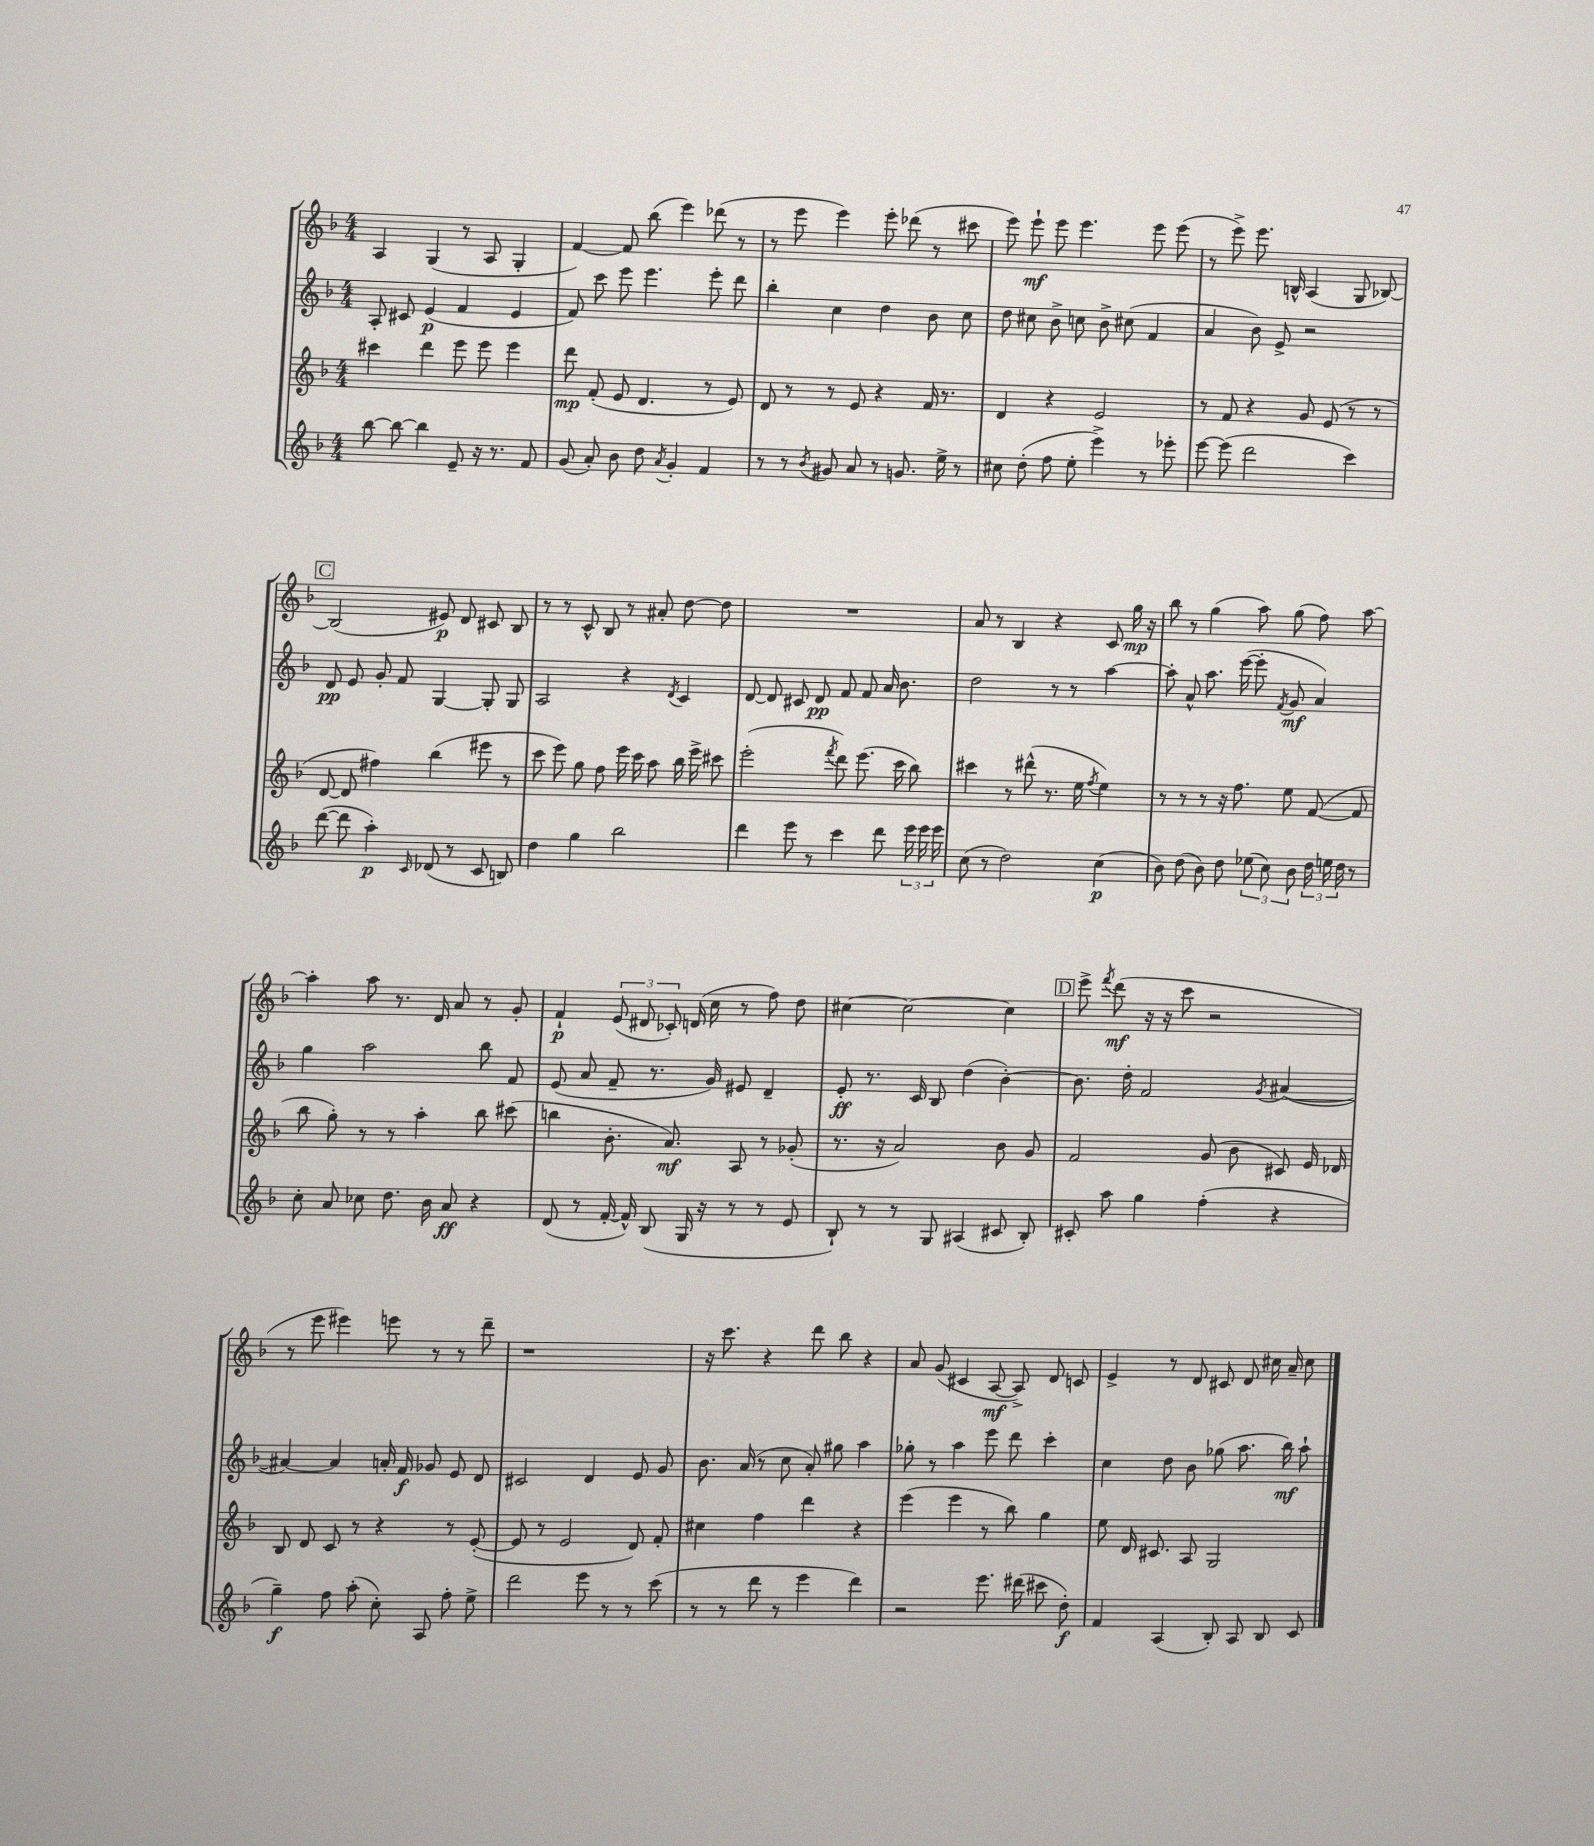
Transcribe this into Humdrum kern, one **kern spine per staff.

**kern	**dynam	**kern	**dynam	**kern	**dynam	**kern	**dynam
*part4	*part4	*part3	*part3	*part2	*part2	*part1	*part1
*staff4	*staff4	*staff3	*staff3	*staff2	*staff2	*staff1	*staff1
*clefG2	*	*clefG2	*	*clefG2	*	*clefG2	*
*k[b-]	*	*k[b-]	*	*k[b-]	*	*k[b-]	*
*M4/4	*	*M4/4	*	*M4/4	*	*M4/4	*
=140	=140	=140	=140	=140	=140	=140	=140
[8bb-\	.	4ccc#X\	.	8A'/	.	4A/	.
8bb-\_	.	.	.	8c#X/	.	.	.
4bb-\]	.	4ddd\	.	(4e/	p	(4G/	.
8e~/	.	8eee\	.	4f/	.	8r	.
16r	.	8eee\	.	.	.	8A/	.
8.r	.	.	.	.	.	.	.
.	.	4eee\	.	4e/	.	4G'/	.
8f/	.	.	.	.	.	.	.
=141	=141	=141	=141	=141	=141	=141	=141
(8g/	.	8ddd\	mp	8f/)	.	[4f/)	.
8a'/)	.	(8f'/	.	8ccc\	.	.	.
8b-\	.	8e/	.	8eee\	.	8f/]	.
8dd\	.	4.d/	.	4.eee\	.	(8bb-\	.
8qa/	.	.	.	.	.	.	.
4g'/	.	.	.	.	.	4eee\)	.
4f/	.	8r	.	8eee'\	.	(8ddd-X\	.
.	.	8e/)	.	8ddd\	.	8r	.
=142	=142	=142	=142	=142	=142	=142	=142
8r	.	8d/	.	4bb-'\	.	8r	.
8r	.	8r	.	.	.	8eee\	.
8qb-/	.	.	.	.	.	.	.
8g#X/	.	8r	.	4cc\	.	4eee\)	.
8a/	.	8e/	.	.	.	.	.
8r	.	4r	.	4dd\	.	8eee'\	.
8.gn/	.	.	.	.	.	(8ddd-X\	.
.	.	16f/	.	8b-\	.	8r	.
16ee^\	.	8.r	.	.	.	.	.
8r	.	.	.	8cc\	.	8ccc#X\	.
=143	=143	=143	=143	=143	=143	=143	=143
8cc#X\	.	4d/	.	8dd\	.	8eee\)	.
(8dd'\	.	.	.	8cc#X\	.	8eee`\	mf
8ff\	.	4r	.	8b-^\	.	8eee\	.
8ee'\	.	.	.	8ccn\	.	4.eee\	.
4eee^\)	.	2e/	.	8b-^\	.	.	.
.	.	.	.	(8cc#X\	.	.	.
8r	.	.	.	4f/	.	8eee\	.
8eee-X'\	.	.	.	.	.	(8eee\	.
=144	=144	=144	=144	=144	=144	=144	=144
[8eee\	.	8r	.	4a/	.	8r	.
(8eee\]	.	8f/	.	.	.	8eee^\)	.
2ddd\	.	4r	.	8b-\)	.	8.eee\	.
.	.	.	.	8e^/	.	.	.
.	.	.	.	.	.	16Bn^^/	.
.	.	8g/	.	2r	.	(4A/	.
.	.	(8e/	.	.	.	.	.
4ccc\)	.	8r	.	.	.	8G/	.
.	.	8r	.	.	.	[8B-X/)	.
!!LO:LB:g=z
!!LO:REH:place=s1:t=C
=145	=145	=145	=145	=145	=145	=145	=145
([8ddd\	.	[8d/	.	8d/	pp	(2B-/]	.
8ddd\]	.	8d/]	.	8e/	.	.	.
4aa'\)	p	4ff#X\)	.	8g'/	.	.	.
.	.	.	.	8f/	.	.	.
16qqc/	.	.	.	.	.	.	.
(8d-X/	.	(4bb-\	.	[4G/	.	8e#X/)	p
8r	.	.	.	.	.	8d/	.
8c/	.	8eee#X\	.	8G'/]	.	8c#X/	.
8Bn/)	.	8r	.	8G/	.	8B-/	.
=146	=146	=146	=146	=146	=146	=146	=146
4dd\	.	8ccc\	.	2A/	.	8r	.
.	.	8eee\)	.	.	.	8r	.
4gg\	.	8gg\	.	.	.	8c^^/	.
.	.	8ff\	.	.	.	8B-/	.
2bb-\	.	16eee\	.	4r	.	8r	.
.	.	16ccc\	.	.	.	.	.
.	.	8aa\	.	.	.	8a#X'/	.
.	.	.	.	8qd/	.	.	.
.	.	16bb-\	.	4c/	.	[8dd\	.
.	.	16eee^\	.	.	.	.	.
.	.	8ccc#X\	.	.	.	8dd\]	.
=147	=147	=147	=147	=147	=147	=147	=147
4ddd\	.	(2eee'\	.	[8d/	.	1r	.
.	.	.	.	8d/]	.	.	.
8eee\	.	.	.	8c#X/	.	.	.
8r	.	.	.	8d/	pp	.	.
.	.	8qfff/	.	.	.	.	.
4ccc\	.	8ddd\)	.	8f/	.	.	.
.	.	(8.eee\	.	8f/	.	.	.
8ddd\	.	.	.	16a/	.	.	.
.	.	16ccc\	.	8.b-\	.	.	.
24eee\	.	8bb-\)	.	.	.	.	.
24eee\	.	.	.	.	.	.	.
24eee\	.	.	.	.	.	.	.
=148	=148	=148	=148	=148	=148	=148	=148
(8cc\	.	4ccc#X\	.	2dd\	.	8a/	.
8r	.	.	.	.	.	8r	.
2dd\)	.	8r	.	.	.	4B-/	.
.	.	(8ddd#X^^\	.	.	.	.	.
.	.	8.r	.	8r	.	4r	.
.	.	.	.	8r	.	.	.
.	.	16ee\	.	.	.	.	.
.	.	8qff/	.	.	.	.	.
(4cc\	p	4ee\)	.	[4aa\	.	8c/	.
.	.	.	.	.	.	16gg\	mp
.	.	.	.	.	.	16r	.
=149	=149	=149	=149	=149	=149	=149	=149
8b-\)	.	8r	.	8aa'\]	.	8bb-\	.
(8dd\	.	8r	.	8a^^/	.	8r	.
8b-\)	.	8r	.	8.aa\	.	(4gg\	.
8dd\	.	16r	.	.	.	.	.
.	.	8.ff\	.	([16eee\	.	.	.
(12ee-X\	.	.	.	8eee'\]	.	8aa\)	.
12cc\)	.	.	.	.	.	.	.
.	.	.	.	8qf/	.	.	.
.	.	8ee\	.	8g/	mf	(8gg\	.
12b-\	.	.	.	.	.	.	.
24dd\	.	([8f/	.	4a/)	.	8ff\)	.
24een\	.	.	.	.	.	.	.
24dd\	.	.	.	.	.	.	.
8r	.	8f/]	.	.	.	[8aa\	.
!!LO:LB:g=z
=150	=150	=150	=150	=150	=150	=150	=150
8cc'\	.	8bb-\	.	4gg\	.	4aa'\]	.
8a/	.	8gg'\)	.	.	.	.	.
8cc-X\	.	8r	.	2aa\	.	8aa\	.
8.dd\	.	8r	.	.	.	8.r	.
.	.	4aa'\	.	.	.	.	.
16b-\	.	.	.	.	.	16d/	.
8a/	ff	.	.	.	.	8a/	.
4r	.	8bb-\	.	8bb-\	.	8r	.
.	.	(8ccc#X\	.	8f/	.	8g'/	.
=151	=151	=151	=151	=151	=151	=151	=151
(8d/	.	4bbn\	.	(8e/	.	4f`/	p
8r	.	.	.	8a/	.	.	.
[16f'/	.	8.b-'\	.	8f~/	.	(12e/	.
16f^^/])	.	.	.	.	.	.	.
.	.	.	.	.	.	12d#X/	.
(8B-/	.	.	.	8.r	.	.	.
.	.	.	.	.	.	12c-X'/)	.
.	.	8.a/)	mf	.	.	.	.
16G/	.	.	.	.	.	(16dn/	.
16r	.	.	.	16g/)	.	16cc\	.
8r	.	8A/	.	8e#X/	.	8r	.
8r	.	8r	.	4d~/	.	8ff\)	.
8e/	.	(8g-X'/	.	.	.	8dd\	.
=152	=152	=152	=152	=152	=152	=152	=152
8B-`/)	.	8.r	.	8e'/	ff	[4cc#X\	.
8r	.	.	.	8.r	.	.	.
.	.	16r	.	.	.	.	.
8r	.	2a/)	.	.	.	2cc#\_	.
.	.	.	.	16c/	.	.	.
8G/	.	.	.	8B-/	.	.	.
(4A#X/	.	.	.	(4dd\	.	.	.
8c#X/	.	8b-\	.	[4b-'\)	.	4cc#\]	.
8B-'/)	.	8g/	.	.	.	.	.
!!LO:REH:place=s1:t=D
=153	=153	=153	=153	=153	=153	=153	=153
8c#X'/	.	2f/	.	8.b-\]	.	8eee^\	.
.	.	.	.	.	.	8qfff/	.
8aa\	.	.	.	.	.	(8ddd\	mf
.	.	.	.	16dd'\	.	.	.
4gg\	.	.	.	2f/	.	16r	.
.	.	.	.	.	.	16r	.
.	.	.	.	.	.	8ccc\	.
(4ff'\	.	(8g/	.	.	.	2r	.
.	.	8b-\	.	.	.	.	.
.	.	.	.	8qg/	.	.	.
4r	.	8c#X/)	.	([4a#X/	.	.	.
.	.	16e/	.	.	.	.	.
.	.	16d-X/	.	.	.	.	.
!!LO:LB:g=z
=154	=154	=154	=154	=154	=154	=154	=154
4gg~\)	f	8B-/	.	4a#X/_)	.	8r	.
.	.	8d/	.	.	.	8eee\	.
8ff\	.	8c/	.	4a#/]	.	4eee#X\)	.
(8aa'\	.	8r	.	.	.	.	.
8cc'\)	.	4r	.	16an'/	.	8eeen\	.
.	.	.	.	16f/	f	.	.
8A/	.	.	.	8g-X/	.	8r	.
8ff'\	.	8r	.	8e/	.	8r	.
8ee^\	.	([8e'/	.	8d/	.	8ddd~\	.
=155	=155	=155	=155	=155	=155	=155	=155
2ddd\	.	8e/]	.	2c#X/	.	1r	.
.	.	8r	.	.	.	.	.
.	.	2e/	.	.	.	.	.
8eee\	.	.	.	4d/	.	.	.
8r	.	.	.	.	.	.	.
8r	.	8d/)	.	8e/	.	.	.
(8ccc\	.	8f'/	.	8g/	.	.	.
=156	=156	=156	=156	=156	=156	=156	=156
8r	.	4cc#X\	.	8.b-\	.	16r	.
.	.	.	.	.	.	8.ccc\	.
8r	.	.	.	.	.	.	.
.	.	.	.	(16a/	.	.	.
8ddd\	.	4ff\	.	8r	.	4r	.
8r	.	.	.	8cc\	.	.	.
4eee\	.	4ddd\	.	8a'/)	.	8ddd\	.
.	.	.	.	8gg#X\	.	8bb-\	.
4ddd\)	.	4r	.	4aa\	.	4r	.
=157	=157	=157	=157	=157	=157	=157	=157
2r	.	(4eee\	.	8gg-X'\	.	8a/	.
.	.	.	.	8r	.	(8g/	.
.	.	4eee\	.	4aa\	.	4c#X/	.
8.eee\	.	8r	.	8eee\	.	[8A/	mf
.	.	8bb-\)	.	8ddd\	.	8A^/])	.
(16ddd#X\	.	.	.	.	.	.	.
8ccc#X\	.	4gg\	.	4ccc'\	.	8d/	.
8dd'\)	f	.	.	.	.	8cn/	.
=158	=158	=158	=158	=158	=158	=158	=158
4f/	.	8ee\	.	4cc\	.	4e^/	.
.	.	16d/	.	.	.	.	.
.	.	8.c#X/	.	.	.	.	.
(4A/	.	.	.	8dd\	.	8r	.
.	.	8A/	.	8b-\	.	8d/	.
8B-'/)	.	2G/	.	(8gg-X\	.	8c#X/	.
8A/	.	.	.	8.aa\	.	8d/	.
8B-/	.	.	.	.	.	16cc#X\	.
.	.	.	.	16bb-\)	mf	16a~/	.
8c/	.	.	.	8aa`\	.	8cc#\	.
==	==	==	==	==	==	==	==
*-	*-	*-	*-	*-	*-	*-	*-
